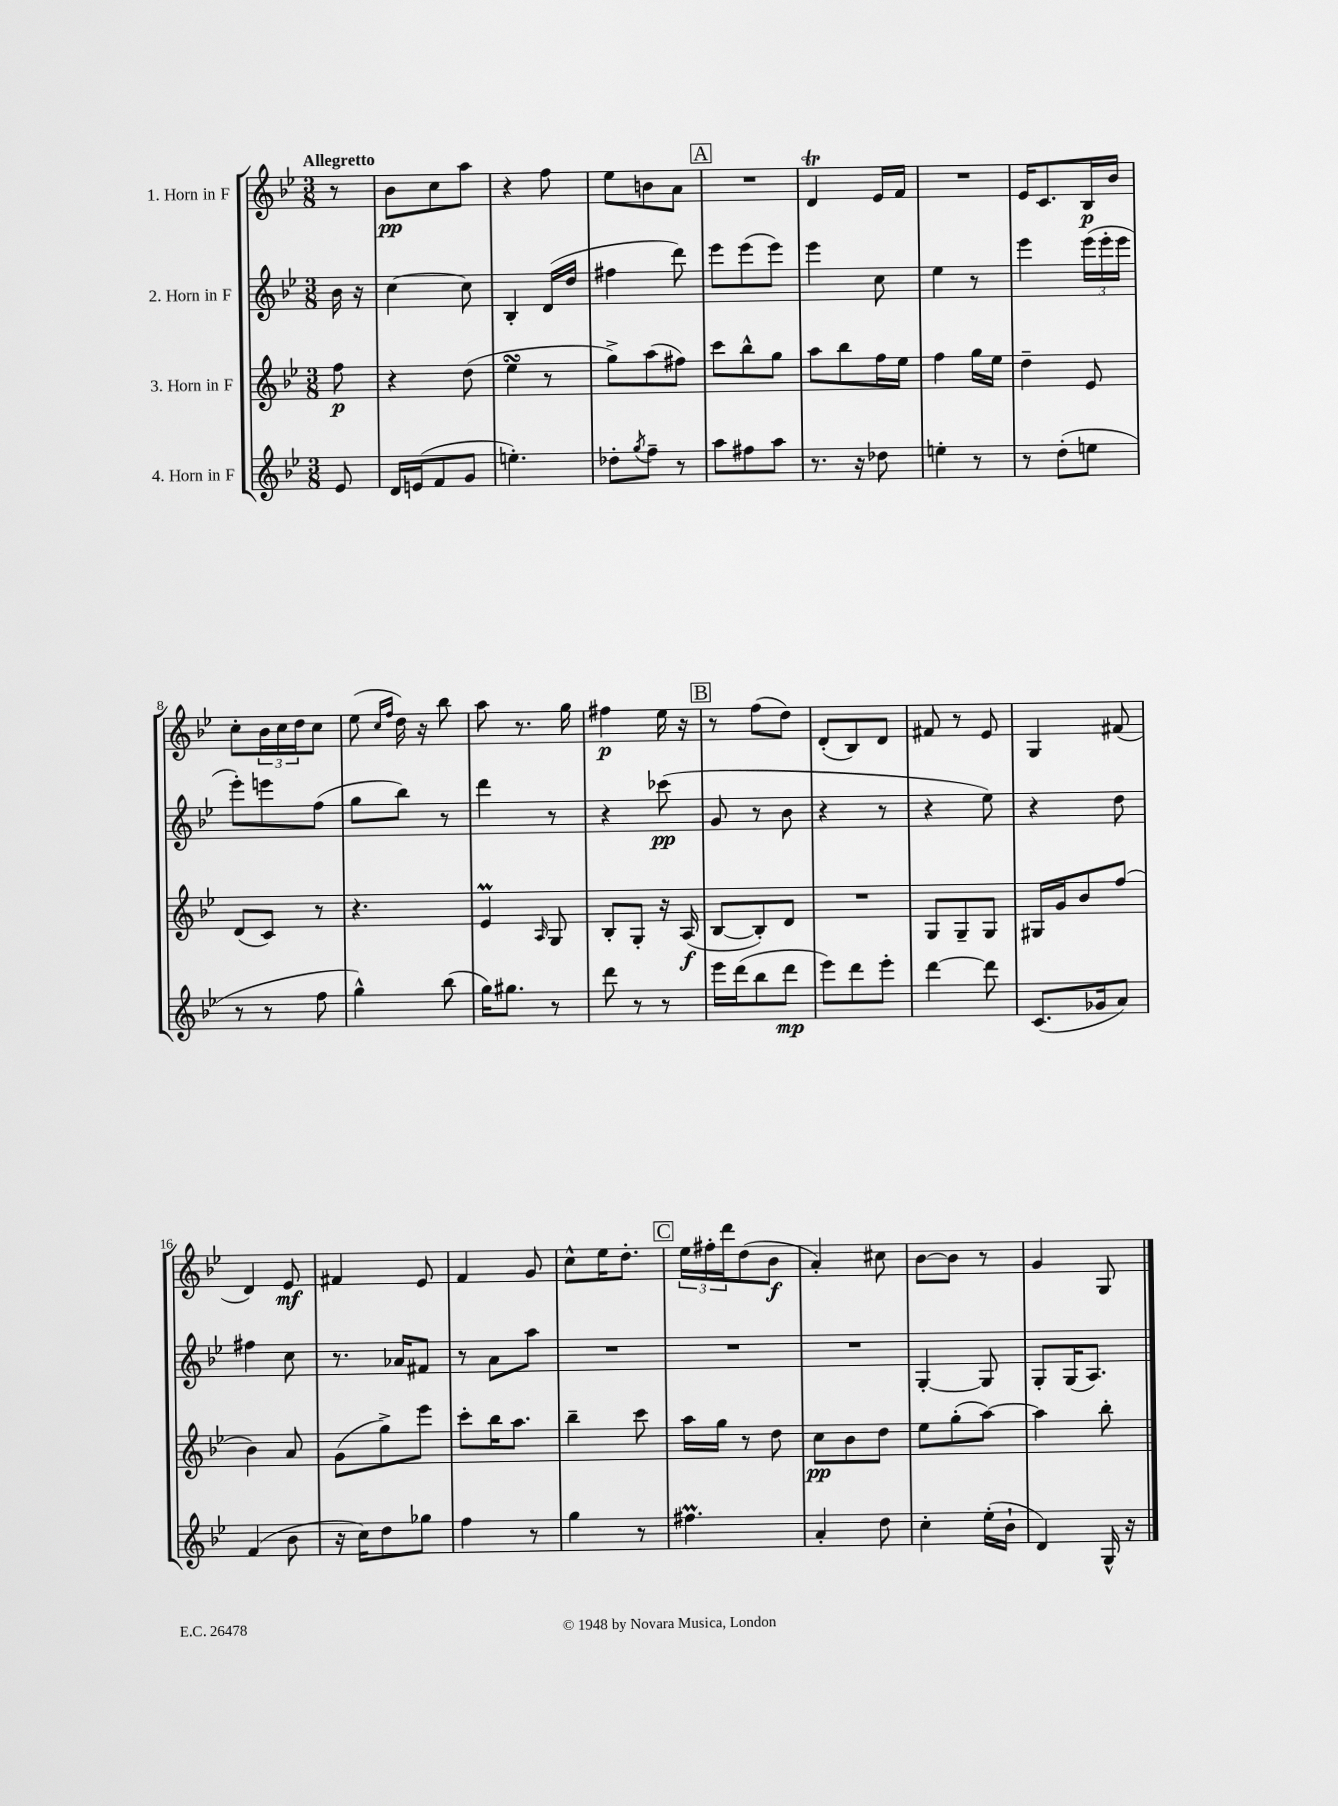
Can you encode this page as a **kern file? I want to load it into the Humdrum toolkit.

**kern	**kern	**kern	**kern
*staff4	*staff3	*staff2	*staff1
*clefG2	*clefG2	*clefG2	*clefG2
*k[b-e-]	*k[b-e-]	*k[b-e-]	*k[b-e-]
*M3/8	*M3/8	*M3/8	*M3/8
8e-	8ff	16b-	8r
.	.	16r	.
=	=	=	=
16d	4r	[4cc	8b-
(16e	.	.	.
8f	.	.	8cc
8g	(8dd	8cc]	8aa
=	=	=	=
4.ee')	4ee-	4B-'	4r
.	8r	(16d	8ff
.	.	16dd	.
=	=	=	=
8dd-'	8gg^)	4ff#	8ee-
8qgg	.	.	.
8ff~	(8aa	.	8b
8r	8ff#)	8ddd)	8a
=	=	=	=
8aa	8ccc	8eee-	4.r
8ff#	8bb-^^	(8eee-	.
8aa	8gg	8eee-)	.
=	=	=	=
8.r	8aa	4eee-	4d
.	8bb-	.	.
16r	.	.	.
8dd-	16ff	8cc	16e-
.	16ee-	.	16f
=	=	=	=
4ee'	4ff	4ee-	4.r
8r	16gg	8r	.
.	16ee-	.	.
=	=	=	=
8r	4dd~	4eee-	16e-
.	.	.	8.c
(8dd'	.	.	.
8ee	8e-	(24eee-	16B-
.	.	24eee-'	.
.	.	.	16b-
.	.	24eee-	.
=	=	=	=
8r	(8d	8eee-')	8cc'
8r	8c)	8eee	24b-
.	.	.	24cc
.	.	.	24dd
8ff	8r	(8ff	8cc
=	=	=	=
4gg^^)	4.r	8gg	(8ee-
.	.	.	16qqcc
.	.	.	16qqff
.	.	8bb-)	16dd)
.	.	.	16r
(8bb-	.	8r	8bb-
=	=	=	=
16gg)	4e-	4ddd	8aa
8.gg#	.	.	.
.	.	.	8.r
.	16qqA	.	.
8r	8G	8r	.
.	.	.	16gg
=	=	=	=
8ddd	8B-'	4r	4ff#
8r	8G'	.	.
8r	16r	(8ccc-	16ee-
.	(16A	.	16r
=	=	=	=
16eee-	[8B-	8g	8r
(16ddd	.	.	.
8bb-	8B-'])	8r	(8ff
8ddd	8d	8b-	8dd)
=	=	=	=
8eee-)	4.r	4r	(8d'
8ddd	.	.	8B-)
8eee-'	.	8r	8d
=	=	=	=
[4ddd	8G	4r	8f#
.	8G~	.	8r
8ddd]	8G	8ee-)	8e-
=	=	=	=
(8.c	16G#	4r	4G
.	16g	.	.
.	8b-	.	.
16g-	.	.	.
8a)	(8ff	8dd	(8f#
=	=	=	=
(4f	4b-)	4ff#	4d)
8b-	8a	8cc	8e-
=	=	=	=
16r	(8g	8.r	4f#
16cc)	.	.	.
8dd	8gg^)	.	.
.	.	16a-	.
8gg-	8eee-	8f#	8e-
=	=	=	=
4ff	8ccc'	8r	4f
.	16bb-	8a	.
.	8.aa	.	.
8r	.	8aa	8g
=	=	=	=
4gg	4bb-~	4.r	8cc^^
.	.	.	16ee-
.	.	.	8.dd'
8r	8ccc	.	.
=	=	=	=
4.ff#	16aa	4.r	24ee-
.	.	.	24ff#'
.	16gg	.	.
.	.	.	24ddd
.	8r	.	(8dd
.	8dd	.	8b-
=	=	=	=
4a'	8cc	4.r	4a')
.	8b-	.	.
8dd	8dd	.	8cc#
=	=	=	=
4cc'	8ee-	[4G'	[8b-
.	(8gg'	.	8b-]
(16ee-'	[8aa)	8G]	8r
16b-`	.	.	.
=	=	=	=
4d)	4aa]	8G'	4g
.	.	(16G	.
.	.	8.A)	.
16G^^	8bb-'	.	8G
16r	.	.	.
==	==	==	==
*-	*-	*-	*-
